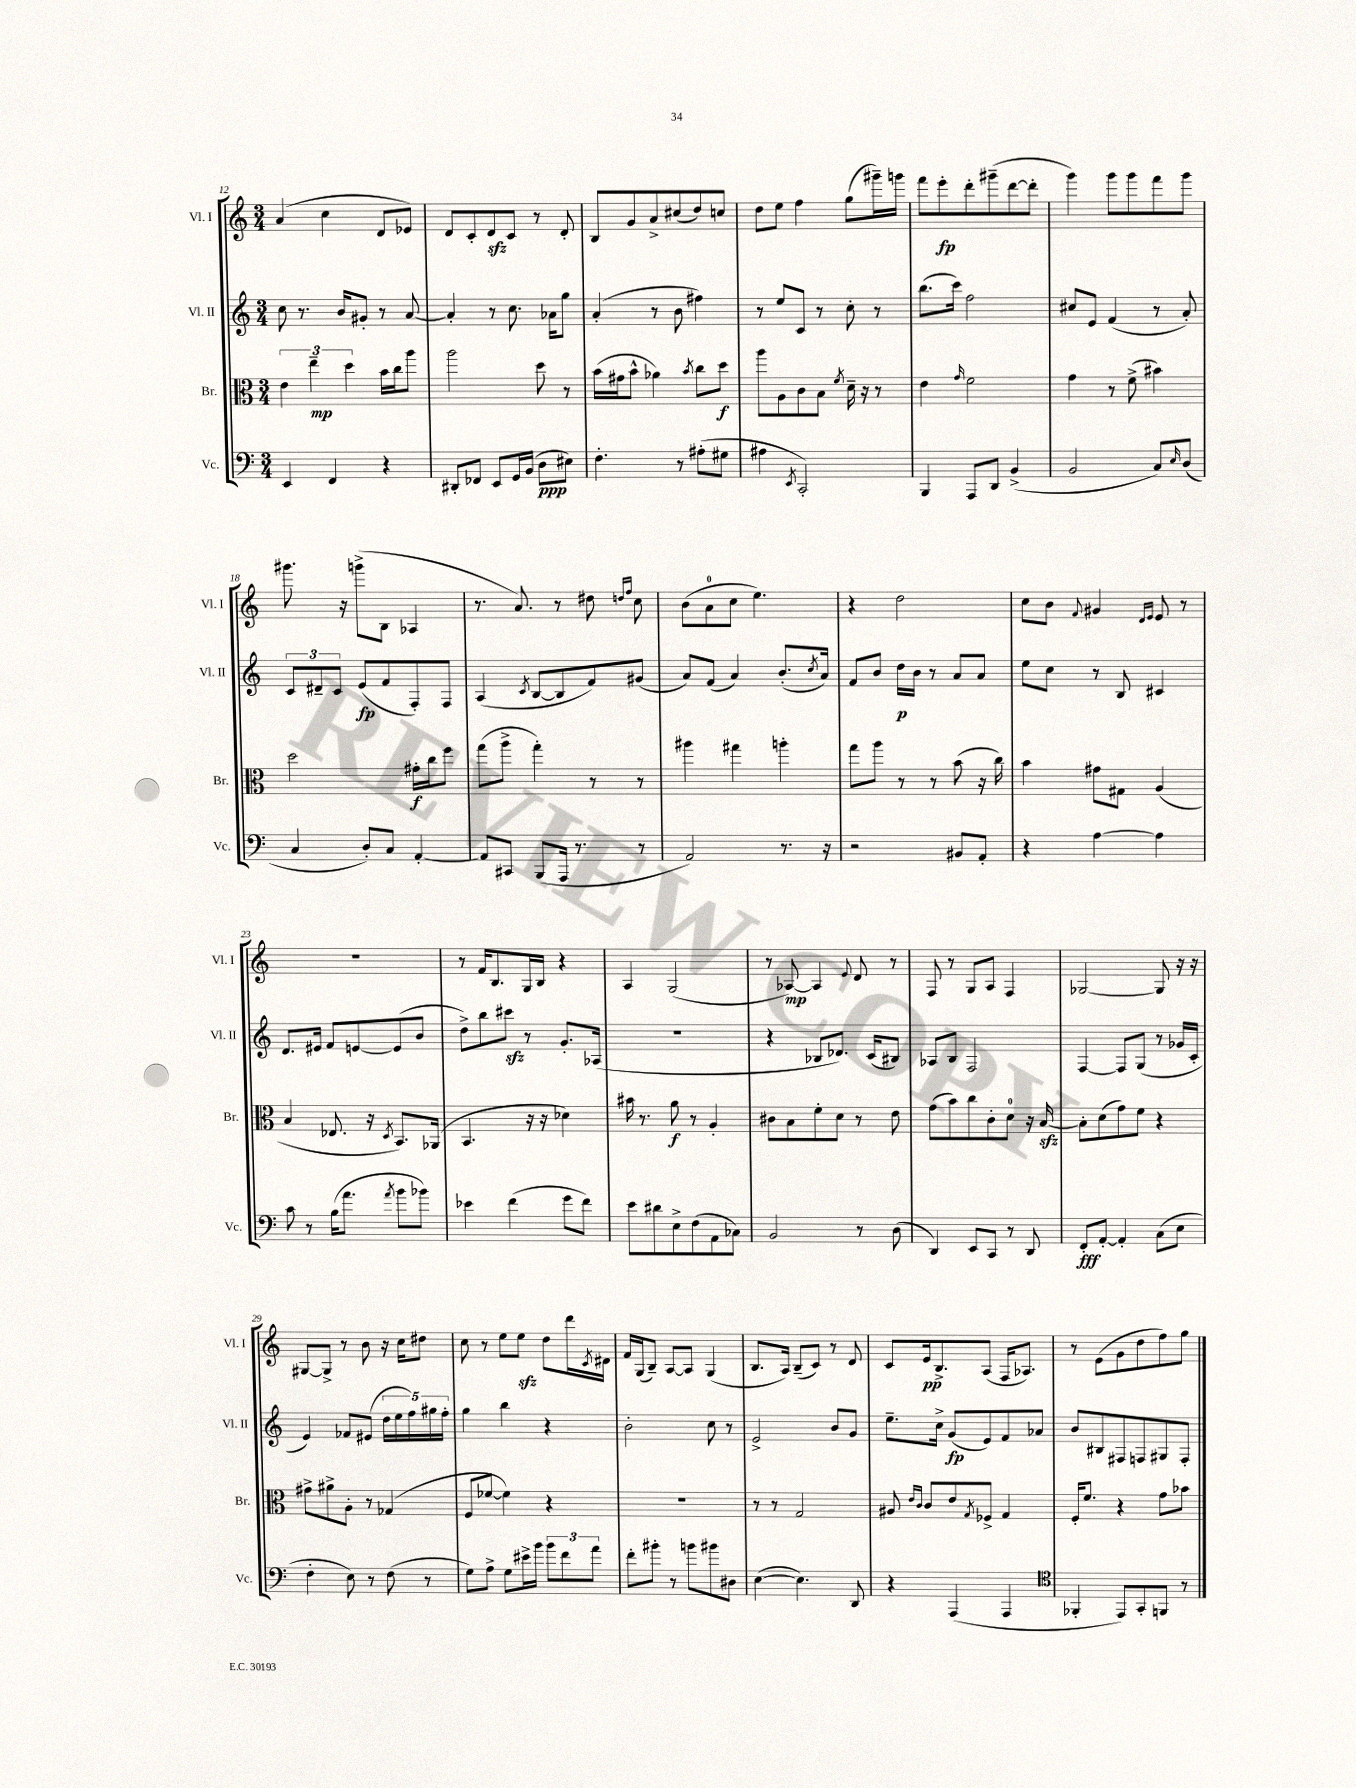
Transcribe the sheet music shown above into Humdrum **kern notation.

**kern	**dynam	**kern	**dynam	**kern	**dynam	**kern	**dynam
*part4	*part4	*part3	*part3	*part2	*part2	*part1	*part1
*staff4	*staff4	*staff3	*staff3	*staff2	*staff2	*staff1	*staff1
*I"Vc.	*	*I"Br.	*	*I"Vl. II	*	*I"Vl. I	*
*I'Vc.	*	*I'Br.	*	*I'Vl. II	*	*I'Vl. I	*
*clefF4	*	*clefC3	*	*clefG2	*	*clefG2	*
*k[]	*	*k[]	*	*k[]	*	*k[]	*
*M3/4	*	*M3/4	*	*M3/4	*	*M3/4	*
=12	=12	=12	=12	=12	=12	=12	=12
4EE/	.	6e\	.	8cc\	.	(4a/	.
.	.	.	.	8.r	.	.	.
.	.	6ee~\	mp	.	.	.	.
4FF/	.	.	.	.	.	4cc\	.
.	.	.	.	16b/KL	.	.	.
.	.	6dd\	.	.	.	.	.
.	.	.	.	8g#X'/J	.	.	.
4r	.	16b\LL	.	8r	.	8d/L	.
.	.	16cc\J	.	.	.	.	.
.	.	8aa\J	.	[8a/	.	8e-X/J)	.
=13	=13	=13	=13	=13	=13	=13	=13
8DD#X'/L	.	2aa\	.	4a'/]	.	8d/L	.
8FF-X/J	.	.	.	.	.	8c'/	.
8EE/L	.	.	.	8r	.	8dzz/	.
16GG/L	.	.	.	8.cc\	.	8c/J	.
(16BB/JJ	.	.	.	.	.	.	.
8D\L	ppp	8dd\	.	.	.	8r	.
.	.	.	.	16a-X\KL	.	.	.
8E#X\J)	.	8r	.	8gg\J	.	8d'/	.
=14	=14	=14	=14	=14	=14	=14	=14
4.F'\	.	(16b\LL	.	(4a'/	.	8B/L	.
.	.	16g#X\J	.	.	.	.	.
.	.	8b^^\J	.	.	.	8g/	.
.	.	4a-X\)	.	8r	.	8a^/	.
8r	.	.	.	8b\	.	(8cc#X/	.
.	.	8qb/	.	.	.	.	.
(8A#X'\L	.	8cc\L	.	4ff#X\)	.	8dd/)	.
8G#X\J	.	8dd\J	f	.	.	8ccn/J	.
=15	=15	=15	=15	=15	=15	=15	=15
4A#X\	.	8aa\L	.	8r	.	8dd\L	.
.	.	8A\	.	8ee/L	.	8ee\J	.
8qEE/	.	.	.	.	.	.	.
2CC'/)	.	8c\	.	8c/J	.	4ff\	.
.	.	8B\J	.	8r	.	.	.
.	.	8qf/	.	.	.	.	.
.	.	16d~\	.	8cc'\	.	(8gg\L	.
.	.	16r	.	.	.	.	.
.	.	8r	.	8r	.	16ggg#X~\L)	.
.	.	.	.	.	.	16gggn\JJ	.
=16	=16	=16	=16	=16	=16	=16	=16
4BBB/	.	4e\	.	(8.bb\L	.	8fff\L	.
.	.	.	.	.	.	8eee'\	fp
.	.	.	.	16ccc\Jk)	.	.	.
.	.	16qqg/	.	.	.	.	.
8AAA/L	.	2f\	.	2ff\	.	8ddd'\	.
8DD/J	.	.	.	.	.	(8ggg#X~\	.
(4BB^/	.	.	.	.	.	[8ddd\	.
.	.	.	.	.	.	8ddd'\J]	.
=17	=17	=17	=17	=17	=17	=17	=17
2BB/	.	4g\	.	8cc#X/L	.	4ggg\)	.
.	.	.	.	8e/J	.	.	.
.	.	8r	.	(4f/	.	8ggg\L	.
.	.	(8f^\	.	.	.	8ggg\	.
8C/L)	.	4b#X\)	.	8r	.	8fff\	.
16qqE/	.	.	.	.	.	.	.
(8D/J	.	.	.	8a'/)	.	8ggg\J	.
!!LO:LB:g=z
=18	=18	=18	=18	=18	=18	=18	=18
4C/	.	2dd\	.	12c/L	.	8.ggg#X\	.
.	.	.	.	12d#X~/	.	.	.
.	.	.	.	12c/J	.	.	.
.	.	.	.	.	.	16r	.
8D'/L)	.	.	.	(8e/L	fp	(8gggn^\L	.
8C/J	.	.	.	8f/	.	8B\J	.
[4AA'/	.	16g#X'\LL	f	8F'/)	.	4A-X/	.
.	.	16cc\J	.	.	.	.	.
.	.	8ff\J	.	8F/J	.	.	.
=19	=19	=19	=19	=19	=19	=19	=19
8AA/L]	.	(8gg\L	.	(4A/	.	8.r	.
8CC#X/J	.	8aa^\J	.	.	.	.	.
.	.	.	.	.	.	8.a/)	.
.	.	.	.	8qc/	.	.	.
(8BBB/L	.	4gg'\)	.	[8B/L	.	.	.
16AAA/Jk	.	.	.	8B/]	.	8r	.
8.r	.	.	.	.	.	.	.
.	.	8r	.	8f/)	.	8dd#X\	.
.	.	.	.	.	.	16qqddn/LL	.
.	.	.	.	.	.	16qqff/JJ	.
8r	.	8r	.	(8g#X/J	.	8cc\	.
=20	=20	=20	=20	=20	=20	=20	=20
2AA/)	.	4aa#X\	.	8a/L)	.	(8b\L	.
.	.	.	.	(8f/J	.	8a\	.
.	.	4gg#X\	.	4a/)	.	8cc\J	.
.	.	.	.	.	.	4.ee\)	.
8.r	.	4aan'\	.	(8.b'/L	.	.	.
.	.	.	.	8qcc/	.	.	.
16r	.	.	.	16a/Jk)	.	.	.
=21	=21	=21	=21	=21	=21	=21	=21
2r	.	8gg\L	.	8f/L	.	4r	.
.	.	8aa\J	.	8b/J	.	.	.
.	.	8r	.	16dd\LL	p	2dd\	.
.	.	.	.	16b\JJ	.	.	.
.	.	8r	.	8r	.	.	.
8BB#X/L	.	(8b\	.	8a/L	.	.	.
8AA'/J	.	16r	.	8a/J	.	.	.
.	.	16cc\)	.	.	.	.	.
=22	=22	=22	=22	=22	=22	=22	=22
4r	.	4b\	.	8ee\L	.	8cc\L	.
.	.	.	.	8cc\J	.	8b\J	.
.	.	.	.	.	.	8qqf/	.
[4A\	.	8g#X\L	.	8r	.	4g#X/	.
.	.	8G#X\J	.	8B/	.	.	.
.	.	.	.	.	.	16qqd/LL	.
.	.	.	.	.	.	16qqe/JJ	.
4A\]	.	(4A/	.	4c#X/	.	8e/	.
.	.	.	.	.	.	8r	.
!!LO:LB:g=z
=23	=23	=23	=23	=23	=23	=23	=23
8c\	.	4B/	.	8.d/L	.	2.r	.
8r	.	.	.	.	.	.	.
.	.	.	.	16e#X/Jk	.	.	.
(16B\KL	.	8.E-X/	.	8f/L	.	.	.
8.a\J	.	.	.	.	.	.	.
.	.	.	.	[8en/	.	.	.
.	.	16r	.	.	.	.	.
8qa/	.	8qD/	.	.	.	.	.
8b\L	.	8.BB/L)	.	(8e/]	.	.	.
8b-X\J)	.	.	.	8b/J	.	.	.
.	.	(16AA-X/Jk	.	.	.	.	.
=24	=24	=24	=24	=24	=24	=24	=24
4e-X\	.	4.BB/	.	8dd^\L)	.	8r	.
.	.	.	.	8bb\	.	16f/KL	.
.	.	.	.	.	.	8.B/	.
(4f\	.	.	.	8ccc#Xzz\J	.	.	.
.	.	16r	.	8r	.	16G/L	.
.	.	16r	.	.	.	16B/JJ	.
8g\L	.	4d-X\)	.	8.g'/L	.	4r	.
8f\J)	.	.	.	.	.	.	.
.	.	.	.	(16A-X/Jk	.	.	.
=25	=25	=25	=25	=25	=25	=25	=25
8e\L	.	16b#X\	.	2.r	.	4A/	.
.	.	8.r	.	.	.	.	.
8d#X\	.	.	.	.	.	.	.
8E^\	.	8a\	f	.	.	(2G/	.
(8F\	.	8r	.	.	.	.	.
8AA\	.	4A'/	.	.	.	.	.
8C-X\J)	.	.	.	.	.	.	.
=26	=26	=26	=26	=26	=26	=26	=26
2BB/	.	8c#X\L	.	4r	.	8r	.
.	.	8B\	.	.	.	[8A-X/)	mp
.	.	8f'\	.	8B-X/L	.	4A-/]	.
.	.	8d\J	.	8.d-X/J)	.	.	.
.	.	.	.	.	.	8qqe/	.
8r	.	8r	.	.	.	8d/	.
.	.	.	.	(16c/KL	.	.	.
(8D\	.	8e\	.	8B#X/J)	.	8r	.
=27	=27	=27	=27	=27	=27	=27	=27
4DD/)	.	(8g\L	.	8A-X/L	.	8F/	.
.	.	8b\)	.	8B/J	.	8r	.
8EE/L	.	8cc\	.	2F/	.	8G/L	.
8CC/J	.	8c'\	.	.	.	8A/J	.
8r	.	8d\J	.	.	.	4F/	.
8DD/	.	16r	.	.	.	.	.
.	.	[16Bzz/	.	.	.	.	.
=28	=28	=28	=28	=28	=28	=28	=28
8FF'/L	fff	8B'\L]	.	[4F/	.	[2G-X/	.
[8AA'/J	.	(8d\	.	.	.	.	.
4AA'/]	.	8g\)	.	8F/L]	.	.	.
.	.	8f\J	.	(8G/J	.	.	.
(8C\L	.	4r	.	8r	.	8G-/]	.
8E\J	.	.	.	16g-X/LL	.	16r	.
.	.	.	.	16c'/JJ	.	16r	.
!!LO:LB:g=z
=29	=29	=29	=29	=29	=29	=29	=29
4F'\	.	8g#X^\L	.	4e/)	.	[8G#X/L	.
.	.	8a#X^\	.	.	.	8G#^/J]	.
8E\)	.	8A'\J	.	8f-X/L	.	8r	.
8r	.	8r	.	(8e#X/J	.	8b\	.
(8F\	.	(4G-X/	.	20dd\LL	.	16r	.
.	.	.	.	20ee\	.	.	.
.	.	.	.	.	.	16cc\KL	.
.	.	.	.	20ff\)	.	.	.
8r	.	.	.	.	.	8dd#X\J	.
.	.	.	.	20gg#X\	.	.	.
.	.	.	.	20ff'\JJ	.	.	.
=30	=30	=30	=30	=30	=30	=30	=30
8G\L)	.	8F/L	.	4gg\	.	8cc\	.
8A^\J	.	[8f-X/J	.	.	.	8r	.
8G\L	.	4f-\])	.	4bb\	.	8ee\L	.
16e#X^\L	.	.	.	.	.	8eezz\J	.
16b\JJ	.	.	.	.	.	.	.
12b\L	.	4r	.	4r	.	8dd\L	.
12f\	.	.	.	.	.	.	.
.	.	.	.	.	.	16ddd\L	.
12a\J	.	.	.	.	.	.	.
.	.	.	.	.	.	8qc/	.
.	.	.	.	.	.	16d#X\JJ	.
=31	=31	=31	=31	=31	=31	=31	=31
8f'\L	.	2.r	.	2b'\	.	16f/LL	.
.	.	.	.	.	.	(16G/J	.
8b#X'\J	.	.	.	.	.	8B~/J)	.
8r	.	.	.	.	.	[8A/L	.
8bn\L	.	.	.	.	.	8A/J]	.
8b#X\	.	.	.	8cc\	.	(4G/	.
8D#X\J	.	.	.	8r	.	.	.
=32	=32	=32	=32	=32	=32	=32	=32
([4E\	.	8r	.	2e^/	.	8.B/L	.
.	.	8r	.	.	.	.	.
.	.	.	.	.	.	16A/Jk)	.
4.E\])	.	2G/	.	.	.	(8B~/L	.
.	.	.	.	.	.	8c/J)	.
.	.	.	.	8b/L	.	8r	.
8DD/	.	.	.	8g/J	.	8d/	.
=33	=33	=33	=33	=33	=33	=33	=33
4r	.	8A#X/	.	8.ee~\L	.	8c/L	.
.	.	16qqe/LL	.	.	.	.	.
.	.	16qqc/JJ	.	.	.	.	.
.	.	8c/L	.	.	.	16e/k	pp
.	.	.	.	16cc^\Jk	.	8.B^/	.
(4AAA/	.	8e/	.	(8g/L	fp	.	.
.	.	8qG/	.	.	.	.	.
.	.	8F-X^/J	.	8e/)	.	(8A/J	.
4AAA/	.	4G/	.	8f/	.	16F/KL	.
.	.	.	.	.	.	8.A-X/J)	.
.	.	.	.	8a-X/J	.	.	.
=34	=34	=34	=34	=34	=34	=34	=34
*clefC4	*	*	*	*	*	*	*
4FF-X'/	.	16F'/KL	.	8b/L	.	8r	.
.	.	8.f/J	.	.	.	.	.
.	.	.	.	8B#X/	.	(8e\L	.
8EE/L)	.	4r	.	8F#X/	.	8g\	.
8GG'/	.	.	.	8Fn/	.	8dd\	.
8FFn/J	.	8g\L	.	8G#X/	.	8ff\)	.
8r	.	8b-X\J	.	8F'/J	.	8gg\J	.
==	==	==	==	==	==	==	==
*-	*-	*-	*-	*-	*-	*-	*-
